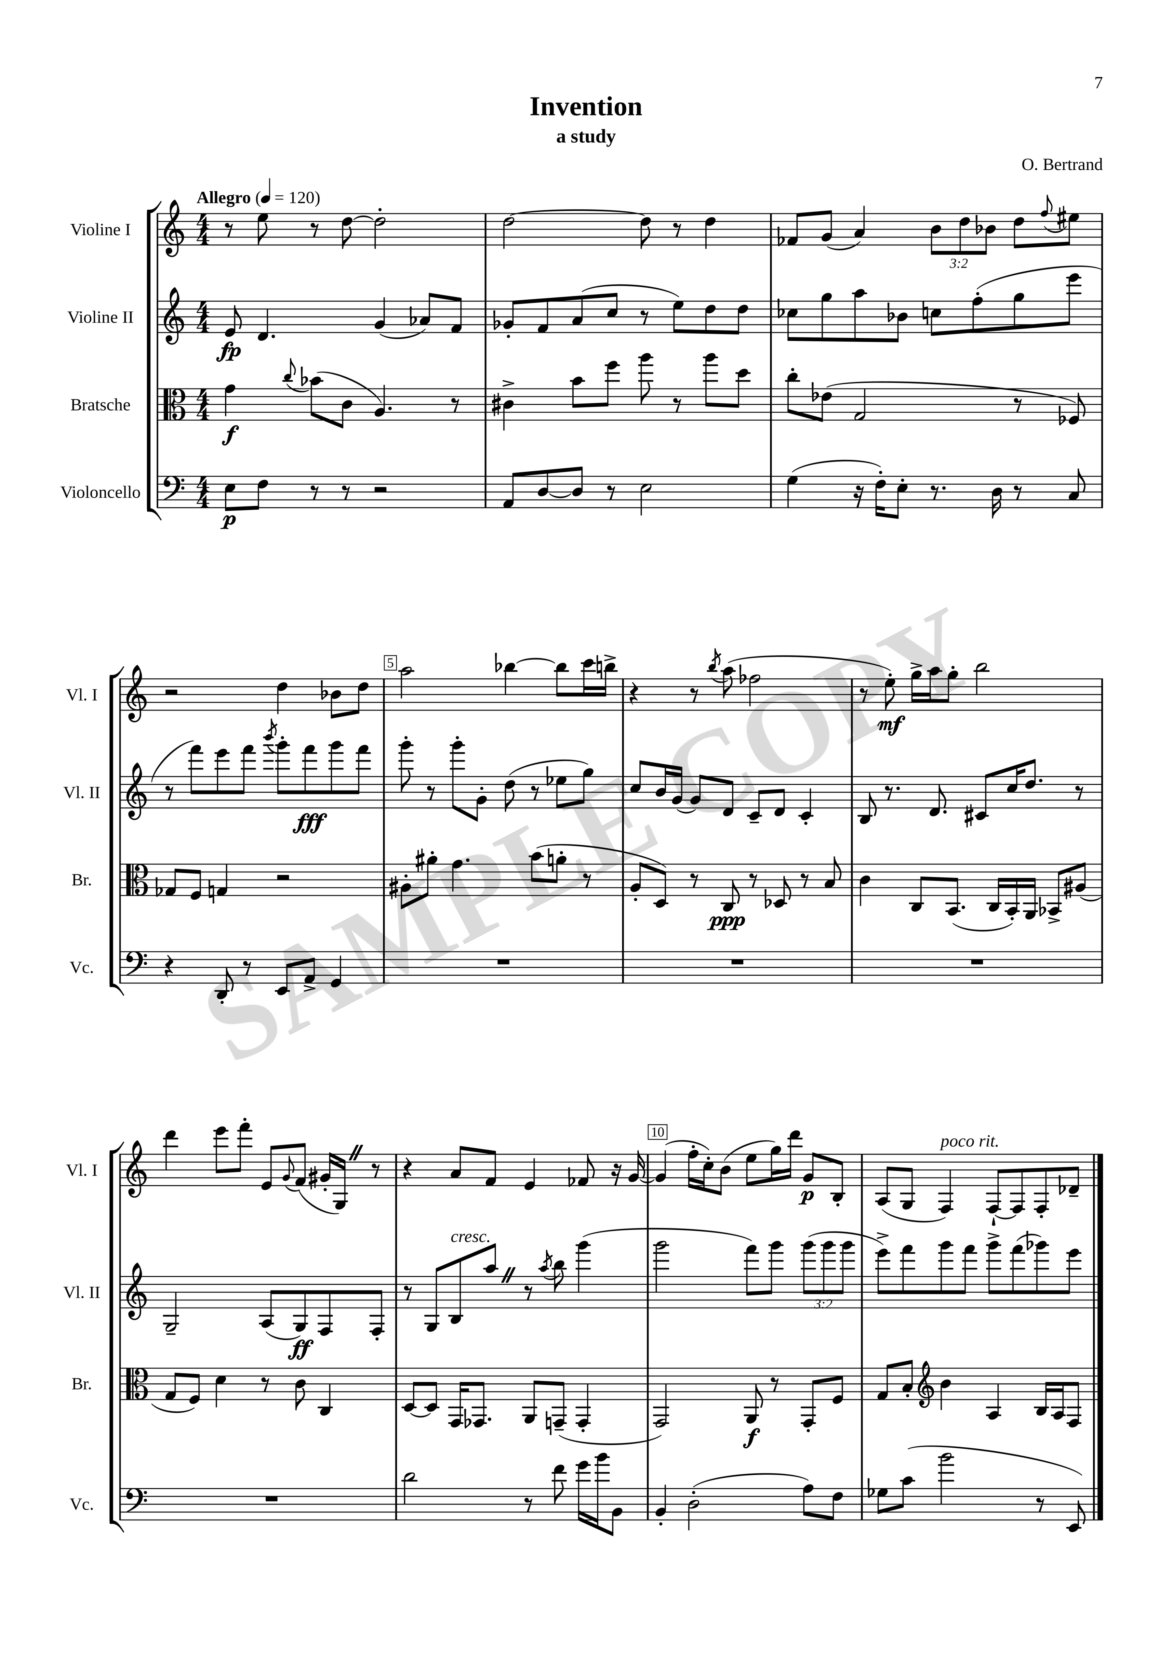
\header { title = "Invention" composer = "O. Bertrand" subtitle = "a study" }
<<
\new StaffGroup <<
\new Staff = "s0" \with { instrumentName = "Violine I" shortInstrumentName = "Vl. I" } {
    \clef treble \key c \major \numericTimeSignature \time 4/4 \override Staff.TupletNumber.text = #tuplet-number::calc-fraction-text \tempo "Allegro" 4 = 120
    r8 e''8 r8 d''8~ d''2-. |
    d''2~ d''8 r8 d''4 |
    fes'8 g'8( a'4) \tuplet 3/2 { b'8 d''8 bes'8 } d''8 \appoggiatura { f''8 } eis''8 |
    r2 d''4 bes'8 d''8 |
    a''2 bes''4~ bes''8 c'''16 b''16-> |
    r4 r8 \acciaccatura { b''8 } a''8( fes''2 |
    r8 e''8-.\mf) g''16-> a''16 g''8-. b''2 |
    d'''4 e'''8 f'''8-. e'8 \appoggiatura { g'8 } f'8( gis'16-. g16) \once \override BreathingSign.text = \markup { \musicglyph "scripts.caesura.straight" } \breathe r8 |
    r4 a'8 f'8 e'4 fes'8 r16 g'16~ |
    g'4( f''16-. c''16-.) b'8( e''8 g''16) d'''16 g'8\p b8-. |
    a8( g8 f4^\markup { \italic "poco rit." }) f8~-! f8 f8-. des'8-- \bar "|." |
}
\new Staff = "s1" \with { instrumentName = "Violine II" shortInstrumentName = "Vl. II" } {
    \clef treble \key c \major \numericTimeSignature \time 4/4 \override Staff.TupletNumber.text = #tuplet-number::calc-fraction-text
    e'8\fp d'4. g'4( aes'8) f'8 |
    ges'8-. f'8 a'8( c''8 r8 e''8) d''8 d''8 |
    ces''8 g''8 a''8 bes'8 c''8 f''8-.( g''8 e'''8 |
    r8 f'''8) e'''8 f'''8 \acciaccatura { b'''8 } g'''8-. f'''8\fff g'''8 f'''8 |
    g'''8-. r8 g'''8-. g'8-. d''8( r8 ees''8 g''8) |
    c''8 b'16 g'16( g'8) d'8 c'8-- d'8 c'4-. |
    b8 r8. d'8. cis'8 c''16 d''8. r8 |
    g2-- a8( g8\ff) f8 f8-. |
    r8 g8 b8^\markup { \italic "cresc." } a''8 \once \override BreathingSign.text = \markup { \musicglyph "scripts.caesura.straight" } \breathe r8 \acciaccatura { a''8 } b''8 g'''4( |
    g'''2 f'''8) g'''8 \tuplet 3/2 { g'''8( g'''8 g'''8 } |
    e'''8->) f'''8 g'''8 f'''8 g'''8-> f'''8( ges'''8) e'''8 \bar "|." |
}
\new Staff = "s2" \with { instrumentName = "Bratsche" shortInstrumentName = "Br." } {
    \clef alto \key c \major \numericTimeSignature \time 4/4
    g'4\f \appoggiatura { c''8 } bes'8( c'8 a4.) r8 |
    cis'4-> b'8 f''8 a''8 r8 a''8 d''8 |
    c''8-. ees'8( g2 r8 fes8) |
    ges8 f8 g4 r2 |
    ais8-. ais'8-. g'4. b'8( a'8-. r8 |
    a8-. d8) r8 c8\ppp r8 des8 r8 b8 |
    c'4 c8 b,8.( c16 b,16-.) a,16 bes,8-> ais8( |
    g8 f8) d'4 r8 c'8 c4 |
    d8~ d8 g,16 ges,8. a,8 g,8--( g,4-. |
    g,2) a,8\f r8 g,8-. f8 |
    g8 b8-. \clef treble b'4 a4 b16 a16 f8 \bar "|." |
}
\new Staff = "s3" \with { instrumentName = "Violoncello" shortInstrumentName = "Vc." } {
    \clef bass \key c \major \numericTimeSignature \time 4/4
    e8\p f8 r8 r8 r2 |
    a,8 d8~ d8 r8 e2 |
    g4( r16 f16-.) e8-. r8. d16 r8 c8 |
    r4 d,8-. r8 e,8 a,8-> g,4 |
    R1 |
    R1 |
    R1 |
    R1 |
    d'2 r8 f'8 g'16 b'16 b,8 |
    b,4-. d2-.( a8) f8 |
    ges8 c'8( b'2 r8 e,8) \bar "|." |
}
>>
>>
\layout { \context { \Score \override BarNumber.break-visibility = ##(#f #t #t) barNumberVisibility = #(every-nth-bar-number-visible 5) \override BarNumber.stencil = #(make-stencil-boxer 0.1 0.3 ly:text-interface::print) } }
